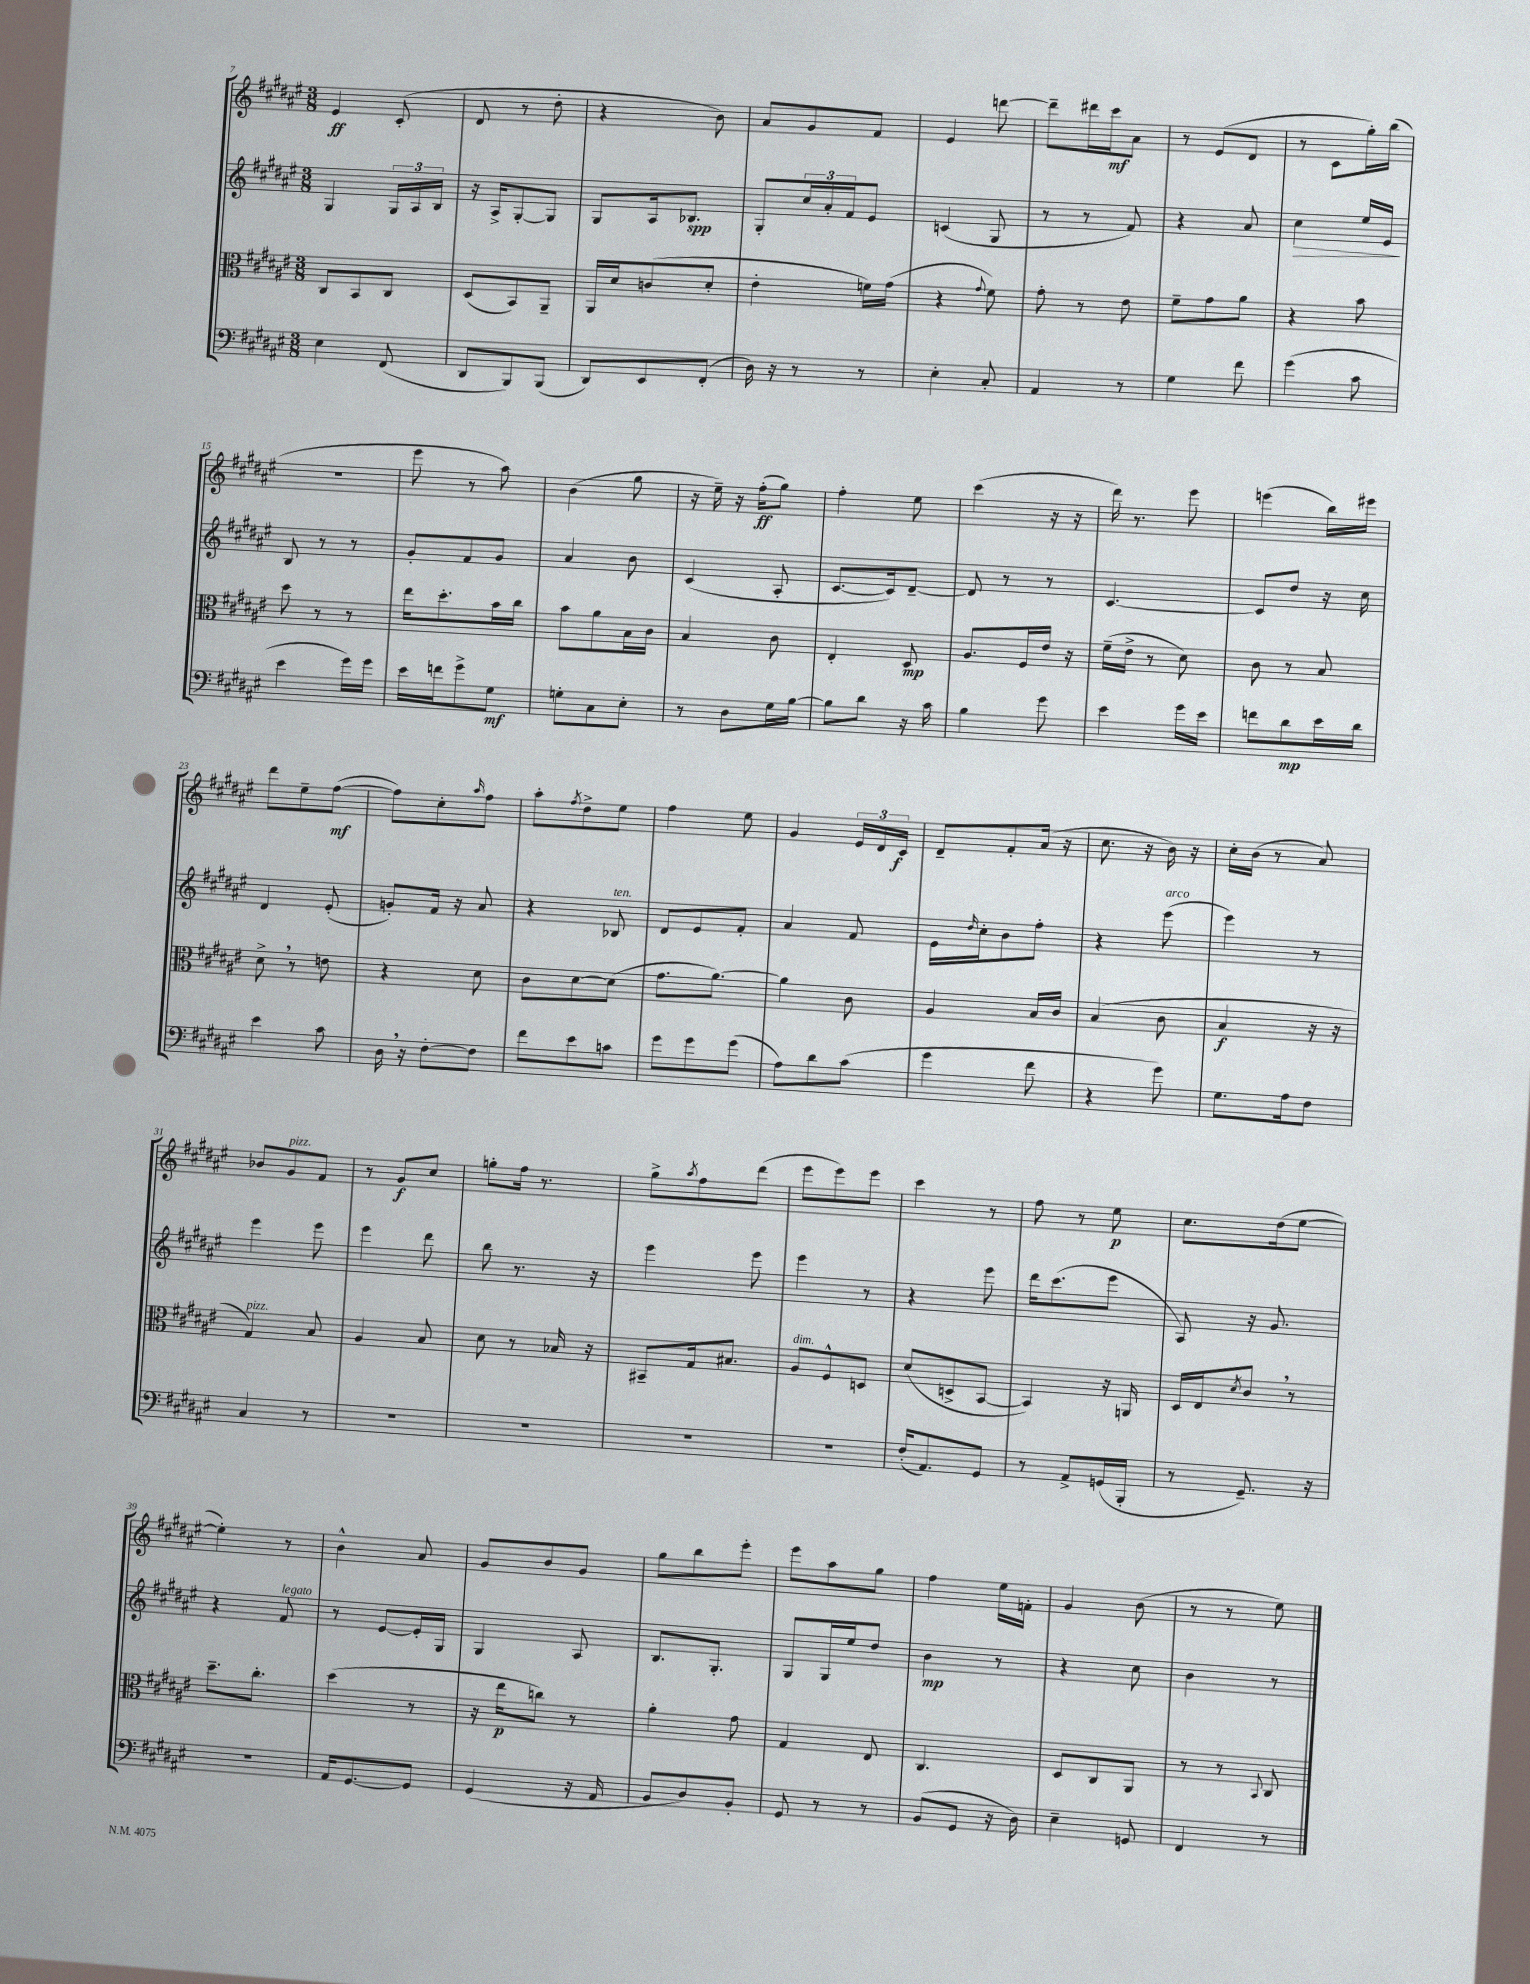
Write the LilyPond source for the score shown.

<<
\new StaffGroup <<
\new Staff = "s0" {
    \clef treble \key fis \major \numericTimeSignature \time 3/8
    eis'4\ff cis'8-.( |
    dis'8 r8 dis''8-. |
    r4 b'8) |
    ais'8 gis'8 fis'8 |
    eis'4 d'''8~ |
    d'''8-- dis'''16 cis'''16\mf ais'8 |
    r8 eis'8( dis'8 |
    r8 cis'8 gis''16-.) b''16( |
    R4. |
    eis'''8 r8 ais''8) |
    b'4( gis''8 |
    r16 eis''16--) r16 fis''16-.\ff( gis''8) |
    fis''4-. eis''8 |
    cis'''4( r16 r16 |
    dis'''16) r8. eis'''8 |
    e'''4( b''16) eis'''16 |
    dis'''8 eis''8-- fis''8~\mf( |
    fis''8) cis''8-. \grace { ais''16 } fis''8 |
    ais''8-. \acciaccatura { fis''8 } dis''8-> eis''8 |
    fis''4 eis''8 |
    gis'4 \tuplet 3/2 { eis'16 dis'16 cis'16\f } |
    dis'8-- fis'8-. ais'16( r16 |
    cis''8. r16 b'16) r16 |
    cis''16-. b'16( r8 ais'8) |
    bes'8 gis'8^\markup { \italic "pizz." } fis'8 |
    r8 gis'8\f cis''8 |
    g''8-. fis''16 r8. |
    gis''8-> \acciaccatura { ais''8 } fis''8 dis'''8( |
    eis'''8 eis'''8) eis'''8 |
    cis'''4 r8 |
    fis''8 r8 eis''8\p |
    cis''8. dis''16( eis''8~ |
    eis''4-.) r8 |
    b'4-^ ais'8 |
    gis'8 b'8 gis'8 |
    gis''8 b''8 eis'''8-. |
    eis'''8 ais''8 gis''8 |
    fis''4 eis''16 f'16-. |
    gis'4 b'8( |
    r8 r8 eis''8) \bar "|." |
}
\new Staff = "s1" {
    \clef treble \key fis \major \numericTimeSignature \time 3/8
    gis4 \tuplet 3/2 { gis16 ais16 b16 } |
    r16 ais16-> gis8~-. gis8 |
    gis8 ais16 bes8.\spp |
    gis8-. \tuplet 3/2 { cis''16 ais'16-. fis'16 } eis'8 |
    c'4( gis8 |
    r8 r8 fis'8) |
    r4 ais'8 |
    cis''4\> eis''16 eis'16\! |
    b8 r8 r8 |
    gis'8-. fis'8 gis'8 |
    ais'4 b'8 |
    cis'4( ais8-. |
    cis'8.~ cis'16) dis'8~-- |
    dis'8 r8 r8 |
    cis'4.~ |
    cis'8 dis''8 r16 cis''16 |
    dis'4 eis'8-.( |
    g'8-.) fis'16 r16 ais'8 |
    r4 bes8^\markup { \italic "ten." } |
    dis'8 eis'8 fis'8-. |
    ais'4 fis'8 |
    eis'16 \grace { dis''16 } cis''16-. b'8 fis''8-. |
    r4 eis'''8^\markup { \italic "arco" }( |
    eis'''4) r8 |
    eis'''4 eis'''8 |
    eis'''4 dis'''8 |
    b''8 r8. r16 |
    eis'''4 eis'''8 |
    eis'''4 r8 |
    r4 eis'''8 |
    dis'''16 cis'''8.( eis'''8 |
    ais8) r16 gis'8. |
    r4 fis'8^\markup { \italic "legato" } |
    r8 eis'8~ eis'16-. gis16 |
    gis4 ais8 |
    b8. gis8.-. |
    gis8 gis16 eis''16 dis''8 |
    b'4\mp r8 |
    r4 cis''8 |
    b'4 r8 \bar "|." |
}
\new Staff = "s2" {
    \clef alto \key fis \major \numericTimeSignature \time 3/8
    cis8 b,8 cis8 |
    dis8( b,8) ais,8-- |
    ais,16 dis'16 c'8( dis'8-. |
    eis'4-. f'16) gis'16( |
    r4 \appoggiatura { gis'8 } fis'8) |
    gis'8-. r8 eis'8 |
    fis'8-- gis'8 ais'8 |
    r4 b'8 |
    dis''8 r8 r8 |
    eis''16 dis''8.-. b'16 cis''16 |
    b'8 ais'8 b16 cis'16 |
    b4 cis'8 |
    eis4-. dis8\mp |
    ais8. fis16 eis'16 r16 |
    fis'16--( eis'16-> r8 dis'8) |
    cis'8 r8 b8 |
    dis'8-> \breathe r8 e'8 |
    r4 dis'8 |
    cis'8 dis'8~ dis'8( |
    gis'8. ais'8.~) |
    ais'4 cis'8 |
    ais4 b16 cis'16 |
    b4( cis'8 |
    b4\f r16 r16 |
    gis4^\markup { \italic "pizz." }) b8 |
    ais4 b8 |
    dis'8 r8 bes16 r16 |
    bis,8-- gis16 bis8. |
    ais8^\markup { \italic "dim." } fis8-^ d8 |
    dis'8( d8-> b,8~ |
    b,4) r16 a,16 |
    dis16 eis16 \acciaccatura { dis'8 } cis'8 \breathe r8 |
    dis''8.-- cis''8.-. |
    dis''4( r8 |
    r16 eis''16\p c''8) r8 |
    ais'4-. gis'8 |
    gis4 eis8 |
    cis4. |
    dis8 cis8 ais,8 |
    r8 r8 \appoggiatura { b,8 } cis8 \bar "|." |
}
\new Staff = "s3" {
    \clef bass \key fis \major \numericTimeSignature \time 3/8
    eis4 fis,8( |
    dis,8 b,,8) b,,8( |
    dis,8) eis,8 fis,8-.( |
    dis16) r16 r8 r8 |
    eis4-. cis8-. |
    ais,4 r8 |
    gis4 fis'8 |
    gis'4( cis'8 |
    eis'4 gis'16) gis'16 |
    eis'16 f'16 gis'8-> gis8\mf |
    g8-. cis8 eis8-. |
    r8 dis8 gis16 b16~ |
    b8 dis'8 r16 cis'16 |
    b4 gis'8 |
    eis'4 gis'16 eis'16 |
    f'8 dis'8\mp eis'16 dis'16 |
    eis'4 cis'8 |
    dis16 \breathe r16 fis8~-. fis8 |
    fis'8 eis'8 c'8 |
    gis'8 gis'8 gis'8( |
    ais8) dis'8 cis'8( |
    gis'4 fis'8 |
    r4 gis'8) |
    gis8. ais16 fis8 |
    cis4 r8 |
    R4. |
    R4. |
    R4. |
    R4. |
    fis16-.( ais,8.) gis,8 |
    r8 ais,8-> g,16( b,,16-. |
    r8 gis,8.--) r16 |
    R4. |
    ais,16 gis,8.~ gis,8 |
    gis,4( r16 ais,16 |
    b,8 dis8) b,8-. |
    gis,8 r8 r8 |
    b,8( gis,8 r16 dis16) |
    eis4-- g,8 |
    fis,4 r8 \bar "|." |
}
>>
>>
\layout { \context { \Score currentBarNumber = #7 } }
